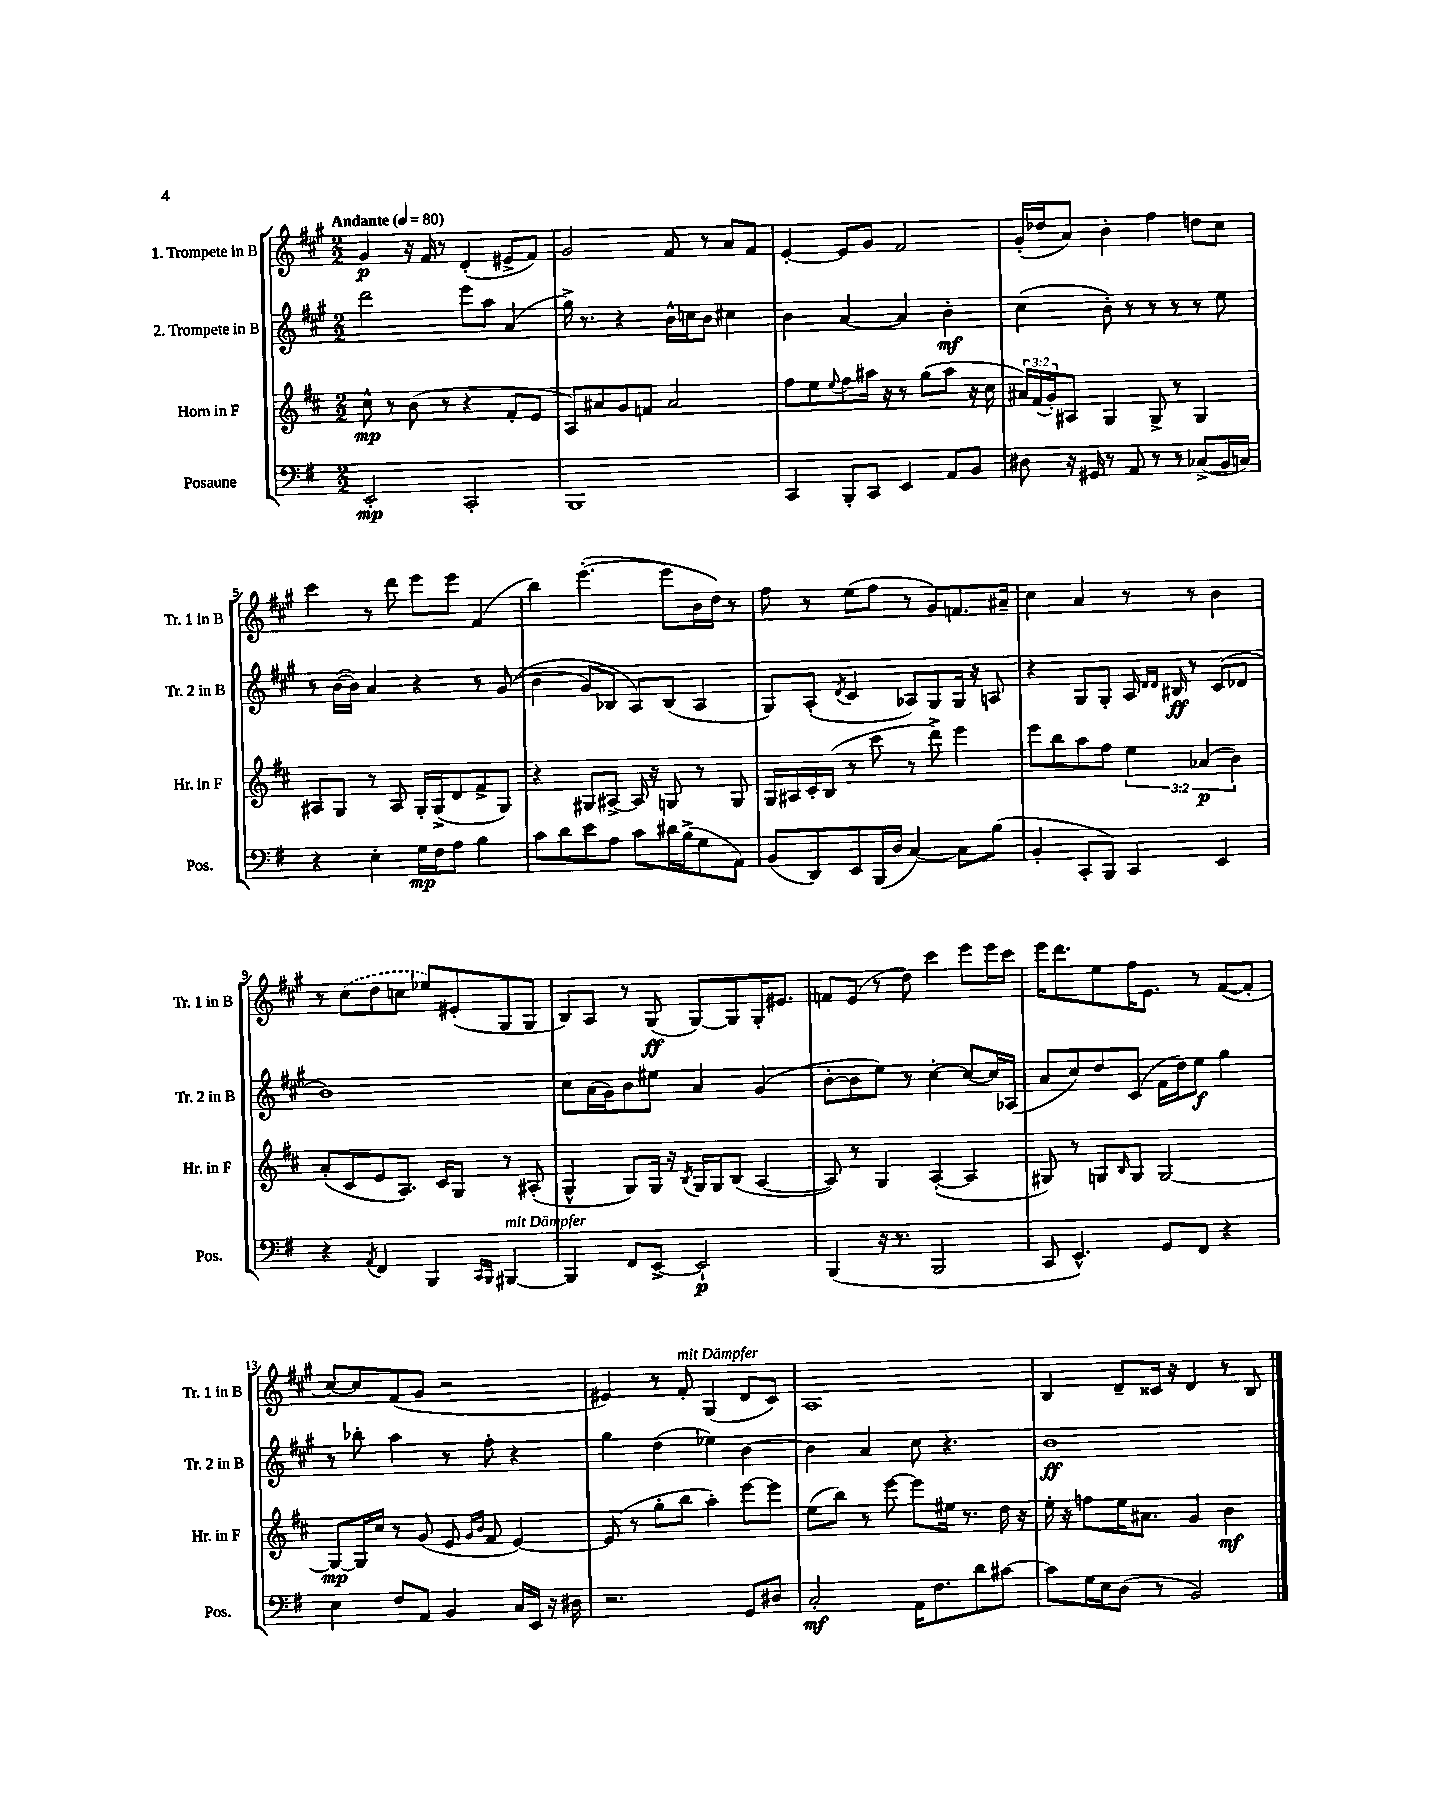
<<
\new StaffGroup <<
\new Staff = "s0" \with { instrumentName = "1. Trompete in B" shortInstrumentName = "Tr. 1 in B" } {
    \clef treble \key a \major \numericTimeSignature \time 2/2 \tempo "Andante" 4 = 80
    gis'4\p r16 fis'16 r8 d'4-.( eis'8-> fis'8) |
    gis'2 fis'8 r8 a'8 fis'8 |
    e'4~-. e'8 gis'8 fis'2 |
    gis'16-.( des''16 a'8) b'4-. fis''4 d''8 cis''8 |
    cis'''4 r8 d'''8 e'''8 e'''8 fis'4( |
    b''4) e'''4.~-.( e'''8 b'16 d''16) r8 |
    fis''8 r8 e''8( fis''8 r8 gis'8) f'8. ais'16-- |
    cis''4 a'4 r8 r8 b'4 |
    r8 \once \slurDashed cis''8( d''8 c''8 ees''8) eis'8-.( gis8 gis8 |
    b8) a8 r8 gis8\ff( gis8~) gis8 gis16-. eis'8. |
    f'8 e'8( r8 d''8) cis'''4 e'''8 e'''16 cis'''16 |
    e'''16 d'''8. e''8 fis''16 e'8. r8 fis'8~( fis'8-. |
    cis''8~) cis''8 fis'8( gis'8 r2 |
    eis'4) r8 fis'8-.^\markup { \italic "mit Dämpfer" } gis4( d'8 cis'8) |
    a1 |
    b4 d'8-- cisis'16 r16 d'4 r8 b8 \bar "|." |
}
\new Staff = "s1" \with { instrumentName = "2. Trompete in B" shortInstrumentName = "Tr. 2 in B" } {
    \clef treble \key a \major \numericTimeSignature \time 2/2
    d'''2 e'''8 a''8 a'4( |
    gis''16->) r8. r4 b'16-^ c''16 b'8 cis''4 |
    b'4 a'4~ a'4 b'4-.\mf |
    cis''4( b'8-.) r8 r8 r8 r8 e''8 |
    r8 b'16~( b'16) a'4 r4 r8 gis'8(\( |
    b'4 gis'8) bes8 a8\) bes8( a4 |
    gis8) a8-.( \acciaccatura { d'8 } cis'4 aes8) gis8 gis16 r16 a8 |
    r4 gis8 gis8-. a16 \grace { d'16 d'16 } bis16\ff r8 cis'8( des'8 |
    b'1) |
    cis''8 a'16( gis'16) b'8 eis''8 a'4 gis'4( |
    b'8~-. b'8 e''8) r8 cis''4~-. cis''8~ cis''16 aes16( |
    a'8 cis''8) d''8 cis'8( fis'16 d''16) e''8\f gis''4 |
    r8 bes''8-. a''4 r8 fis''8-. r4 |
    gis''4 d''4( ees''4) b'4~ |
    b'4 a'4 cis''8 r4. |
    b'1\ff \bar "|." |
}
\new Staff = "s2" \with { instrumentName = "Horn in F" shortInstrumentName = "Hr. in F" } {
    \clef treble \key d \major \numericTimeSignature \time 2/2 \override Staff.TupletNumber.text = #tuplet-number::calc-fraction-text
    cis''8-^\mp r8 b'8( r8 r4 fis'8-. e'8 |
    a8) ais'8 g'8 f'8 ais'2 |
    fis''8 e''8 \appoggiatura { e''8 } fis''8 ais''16 r16 r8 g''8( ais''8 r16 cis''16 |
    \tuplet 3/2 { ais'16) fis'16( g'16-.) } ais8 g4 g8-> r8 g4 |
    ais8 g8 r8 ais8 g16-. g16->( d'8 fis'8-> g8) |
    r4 gis8 ais8~-> ais16 r16 g8 r8 g8 |
    g16 ais16 cis'16-. b16( r8 cis'''8 r8 d'''8->) e'''4 |
    e'''8 b''8 a''8 fis''8 \tuplet 3/2 { e''4 aes'4\p( b'4) } |
    a'8-.( cis'8 e'8 a8.) cis'16 g8 r8 ais8-.( |
    g4-^ g8) g16 r16 \acciaccatura { b8 } g16 g16 b8( a4~ |
    a8) r8 g4 a4~-.( a4 |
    gis8) r8 g8 \grace { b16 } g8 g2~ |
    g8~\mp g16 cis''16 r8 g'8( e'8 \grace { g'16 b'16 } fis'8 e'4~) |
    e'8( r8 g''8-. b''8 a''4-.) e'''8~ e'''8 |
    e''8( b''8) r8 e'''8~ e'''8 eis''16 r8. d''16 r16 |
    e''16-. r16 f''8 e''16 ais'8. g'4 b'4\mf \bar "|." |
}
\new Staff = "s3" \with { instrumentName = "Posaune" shortInstrumentName = "Pos." } {
    \clef bass \key g \major \numericTimeSignature \time 2/2
    e,2-.\mp c,2-. |
    b,,1 |
    c,4 b,,8-. c,8 e,4 a,8 b,8 |
    dis8 r16 gis,16 r8 a,8 r8 r8 ces8->( b,16 c16) |
    r4 e4-. g16\mp fis16 a8 b4 |
    c'8 d'8 e'8 a8 c'8 dis'16 b16->( g8 a,8) |
    b,8( d,8) e,8 b,,16( d16 c4~) c8 b8( |
    b,4-. c,8-. b,,8) c,4 e,4 |
    r4 \acciaccatura { a,8 } fis,4 b,,4 \grace { c,16 b,,16 } bis,,4~^\markup { \italic "mit Dämpfer" } |
    bis,,4 fis,8 e,8~-> e,2-!\p |
    b,,4( r16 r8. b,,2 |
    c,8 e,4.-^) g,8 fis,8 r4 |
    e4 fis8 a,8 b,4 c16 e,16 r16 dis16 |
    r2. g,8 dis8 |
    c2-.\mf a,16 fis8. d'8 cis'8~ |
    cis'8 g16 e16 d8( r8 b,2) \bar "|." |
}
>>
>>
